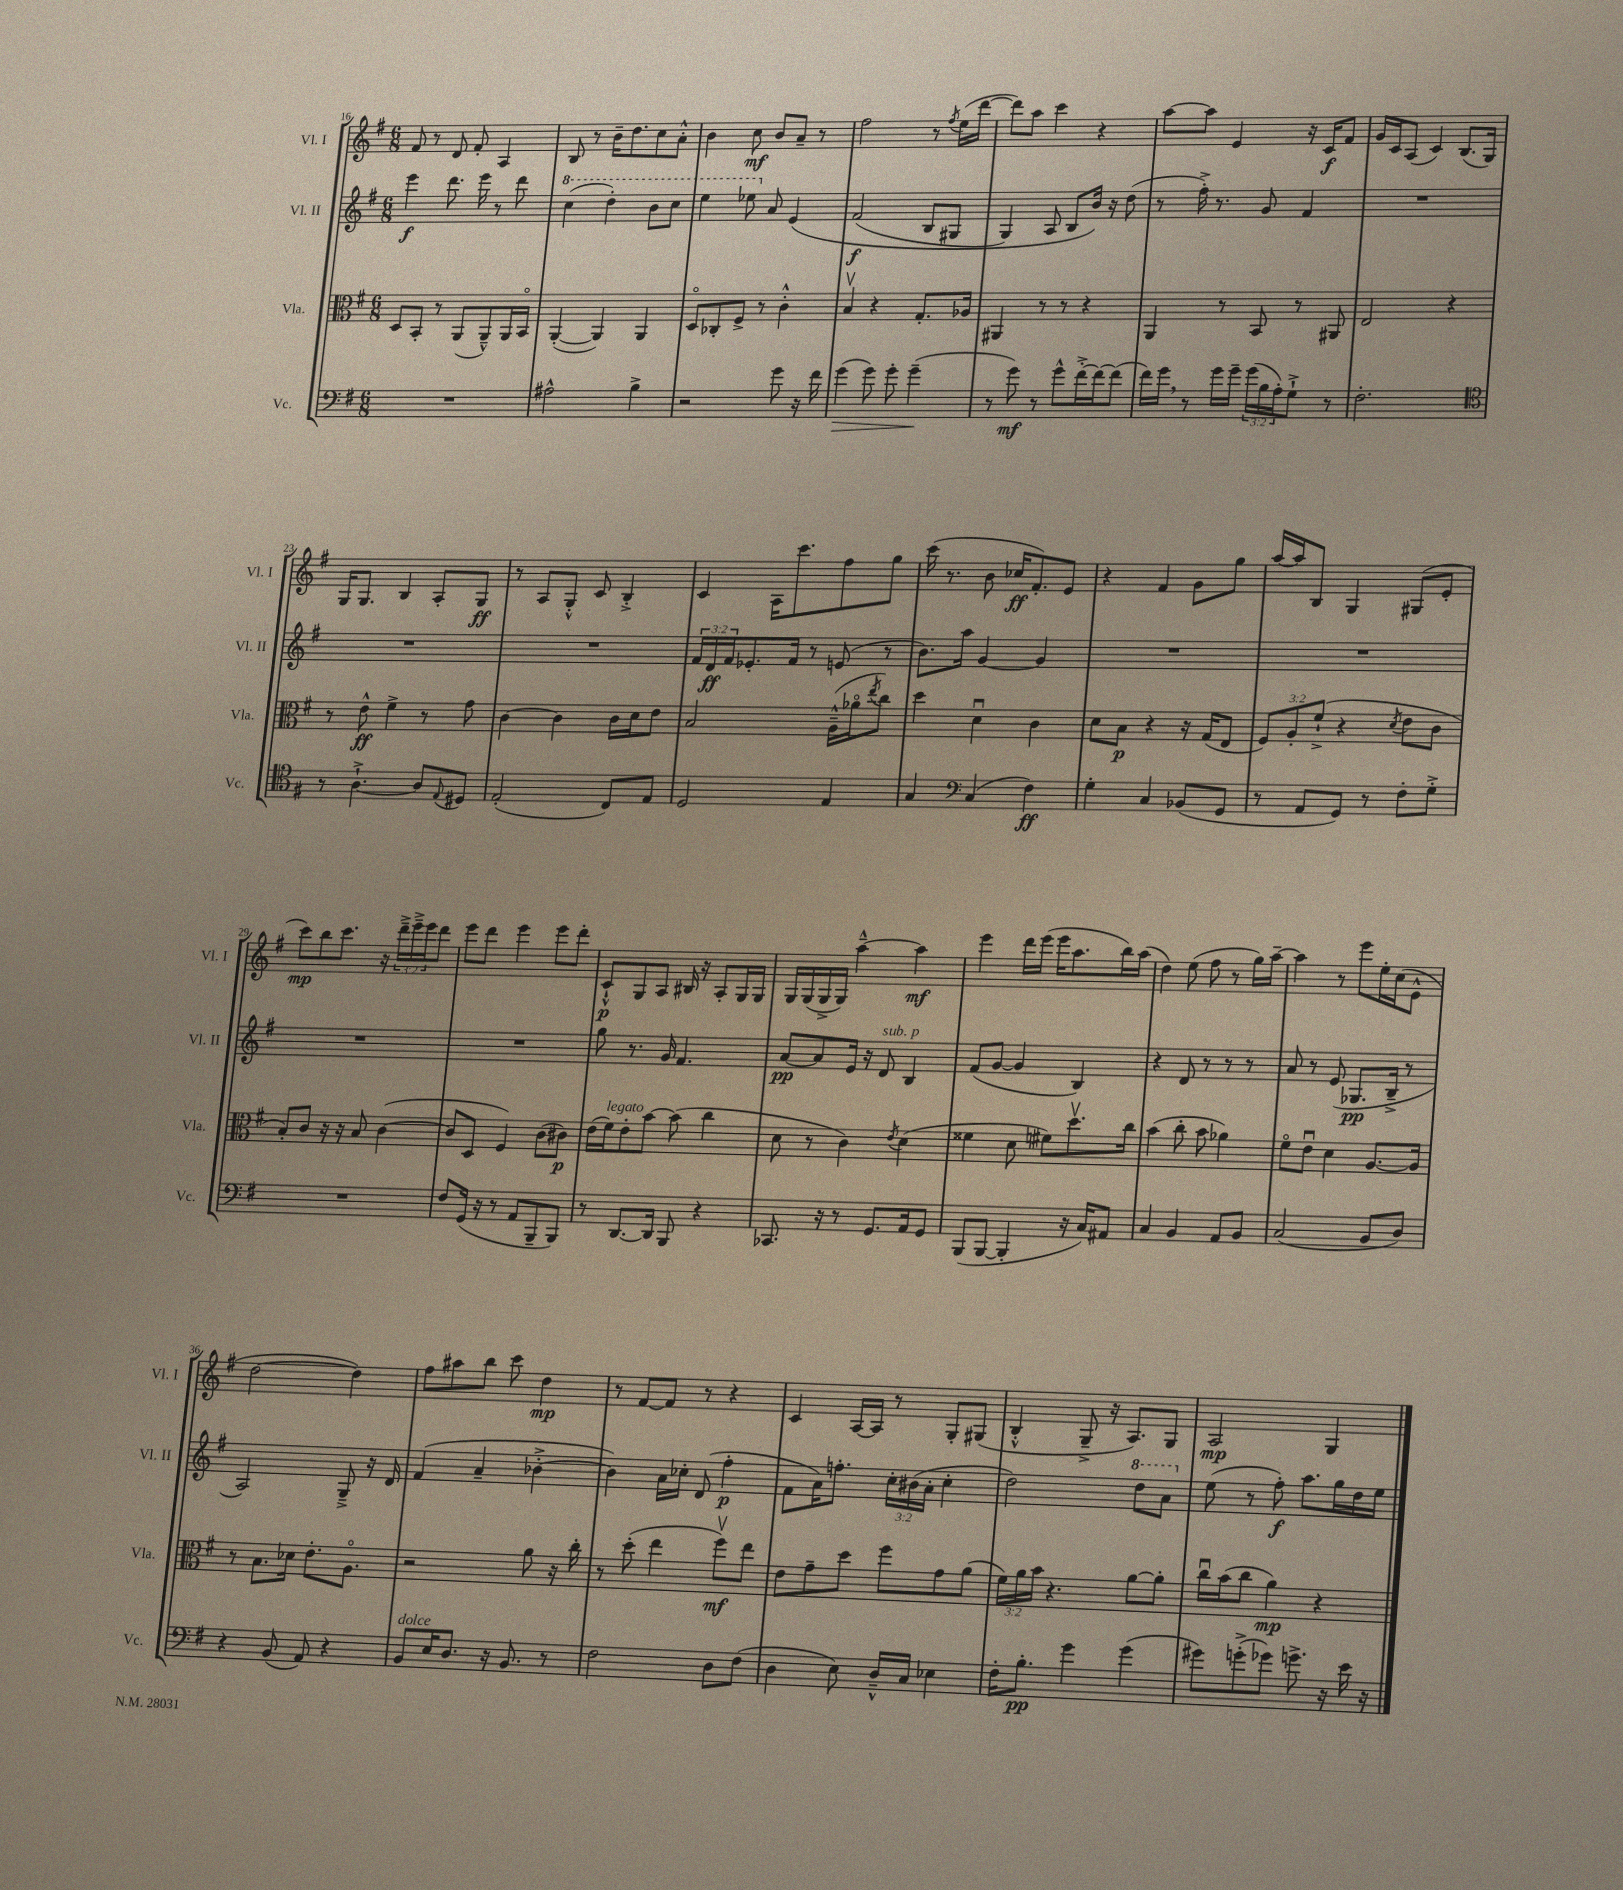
<<
\new StaffGroup <<
\new Staff = "s0" \with { instrumentName = "Vl. I" shortInstrumentName = "Vl. I" } {
    \clef treble \key g \major \numericTimeSignature \time 6/8 \override Staff.TupletNumber.text = #tuplet-number::calc-fraction-text
    fis'8 r8 d'8 fis'8-. a4 |
    b8 r8 b'16-- d''8. c''8 a'8-.-^ |
    b'4 c''8\mf b'8 a'8-- r8 |
    fis''2 r8 \acciaccatura { fis''8 } e''16( d'''16~ |
    d'''8) a''8 c'''4 r4 |
    a''8~ a''8 e'4 r16 c'16\f fis'8 |
    g'16 c'16 a8( c'4) b8.( g16) |
    g16 g8. b4 a8-. g8\ff |
    r8 a8 g8-.-^ c'8 b4-.-> |
    c'4 a16 c'''8. fis''8 g''8 |
    c'''16( r8. b'8 ces''16\ff fis'8.-.) e'8 |
    r4 fis'4 g'8 g''8 |
    a''16~ a''16 b8 g4 gis8( e'8-. |
    c'''8\mp) b''8 c'''8. r16 \tuplet 3/2 { d'''16---> e'''16---> e'''16 } d'''8 |
    e'''8 d'''8 e'''4 e'''8 d'''8-. |
    c'8-!-^\p g8 a8 bis16 r16 a8-. g16 g16 |
    g16 g16( g16-> g16) a''4~---^ a''4\mf |
    e'''4 d'''16 e'''16( e'''16 a''8. b''16) a''16( |
    d''4) e''8( fis''8 r8 g''16) a''16~-- |
    a''4 r8 e'''8 e''16-. c''16( e'8-^ |
    d''2~ d''4) |
    fis''8 ais''8 b''8 c'''8 d''4\mp |
    r8 fis'8~ fis'8 r8 r4 |
    c'4 a16~ a16 r8 g8-. gis8( |
    b4-.-^ g8---> r16 a8.) g8 |
    a2\mp g4 \bar "|." |
}
\new Staff = "s1" \with { instrumentName = "Vl. II" shortInstrumentName = "Vl. II" } {
    \clef treble \key g \major \numericTimeSignature \time 6/8 \override Staff.TupletNumber.text = #tuplet-number::calc-fraction-text
    e'''4\f d'''8. e'''16 r8 d'''8 |
    \ottava #1 c'''4( d'''4-.) b''8 c'''8 |
    e'''4 ees'''8 \ottava #0 a'8 e'4\( |
    fis'2\f( b8 gis8 |
    g4) a8 b8 b'16\) r16 d''8( |
    r8 fis''16-.->) r8. g'8 fis'4 |
    R2. |
    R2. |
    R2. |
    \tuplet 3/2 { fis'16 d'16\ff fis'16 } ees'8.-. fis'16 r8 e'8( r8 |
    b'8.) a''16 g'4~ g'4 |
    R2. |
    R2. |
    R2. |
    R2. |
    g''8 r8. g'16 fis'4. |
    a'8~\pp a'8 e'16 r16 d'8^\markup { \italic "sub. p" } b4 |
    fis'8( g'8~ g'4 b4) |
    r4 d'8 r8 r8 r8 |
    a'8 r8 e'8( ges8.\pp b16---> r8 |
    a2) g8---> r16 d'16 |
    fis'4( a'4-- bes'4~-.-> |
    bes'4) a'16 ces''16-. d'8( fis''4-.\p |
    fis'8 a'16) f''8.-. \tuplet 3/2 { c''16-. bis'16( a'16-. } c''4-. |
    d''2) \ottava #1 d'''8 a''8 \ottava #0 |
    e''8( r8 fis''8-.\f) a''8. g''16 d''16 e''16 \bar "|." |
}
\new Staff = "s2" \with { instrumentName = "Vla." shortInstrumentName = "Vla." } {
    \clef alto \key g \major \numericTimeSignature \time 6/8 \override Staff.TupletNumber.text = #tuplet-number::calc-fraction-text
    d8 b,8-. r8 a,8( a,8---^) a,16 b,16\flageolet |
    a,4~-.( a,4) a,4 |
    d8\flageolet ces8-. fis8-> r8 c'4-.-^ |
    b4\upbow r4 g8.-. aes16 |
    ais,4 r8 r8 r4 |
    a,4 r8 b,8 r8 ais,8 |
    e2 r4 |
    r8 e'8-^\ff fis'4-> r8 g'8 |
    c'4~ c'4 c'16 d'16 e'8 |
    b2 a16---^( aes'16\flageolet \acciaccatura { e''8 } c''8) |
    d''4 d'4\downbow c'4 |
    d'8 b8\p r4 r16 g16( e8 |
    \tuplet 3/2 { fis8) a8-. fis'8-!->( } r4 \acciaccatura { d'8 } e'8 c'8 |
    b8-.) c'8 r16 r16 b8 c'4~( |
    c'8 d8 fis4) c'8( cis'8\p) |
    e'16( fis'16^\markup { \italic "legato" }) e'8-. b'8~ b'8( c''4 |
    d'8 r8 c'4) \acciaccatura { e'8 } d'4( |
    fisis'4 d'8 fis'8) d''8.\upbow c''16 |
    b'4( c''8-. b'8 aes'4) |
    fis'8\flageolet e'8\downbow d'4 a8.~ a16 |
    r8 b8. des'16 e'8.-. a8.\flageolet |
    r2 a'8 r16 c''16-. |
    r8 d''8-.( e''4 fis''8\upbow\mf) e''8 |
    e'8 g'8-- d''8 fis''8 g'8 a'8( |
    \tuplet 3/2 { fis'16) a'16 b'16 } r4. a'8~ a'8-. |
    c''16\downbow b'16( c''8 a'4\mp) r4 \bar "|." |
}
\new Staff = "s3" \with { instrumentName = "Vc." shortInstrumentName = "Vc." } {
    \clef bass \key g \major \numericTimeSignature \time 6/8 \override Staff.TupletNumber.text = #tuplet-number::calc-fraction-text
    R2. |
    ais2-^ b4-> |
    r2 g'8 r16 fis'16 |
    g'4\>( g'8) g'8-. g'4--\!( |
    r8 g'8\mf) r8 g'8-^ fis'16~-.-> fis'16~ fis'8( |
    fis'16) g'16 \breathe r8 g'16 g'16-- \tuplet 3/2 { g'16( b16 a16-.) } g8-!-> r8 |
    fis2.-. |
    \clef tenor r8 a4.~-!-> a8 \appoggiatura { e8 } dis8 |
    e2-.( c8) e8 |
    d2 e4 |
    g4 \clef bass c4( fis4\ff) |
    g4-. c4 bes,8( g,8 |
    r8 a,8 g,8) r8 fis8-. g8-.-> |
    R2. |
    fis8 g,16( r16 r8 a,8 b,,8-- b,,8) |
    r8 d,8.~ d,16 b,,8 r4 |
    ces,8. r16 r8 g,8. a,16 g,8 |
    b,,8( b,,8~ b,,4-. r16 c16) ais,8 |
    c4 b,4 a,8 b,8 |
    c2( b,8 d8) |
    r4 b,8( a,8) r4 |
    b,8^\markup { \italic "dolce" } e16 d8. r16 b,8. r8 |
    fis2 d8 fis8( |
    d4 e8) d16---^ c16 ees4 |
    fis16-. b8.-.\pp g'4 g'4( |
    gis'8) g'8-.->( ges'8) g'8.-> r16 e'16 r16 \bar "|." |
}
>>
>>
\layout { \context { \Score currentBarNumber = #16 } }
